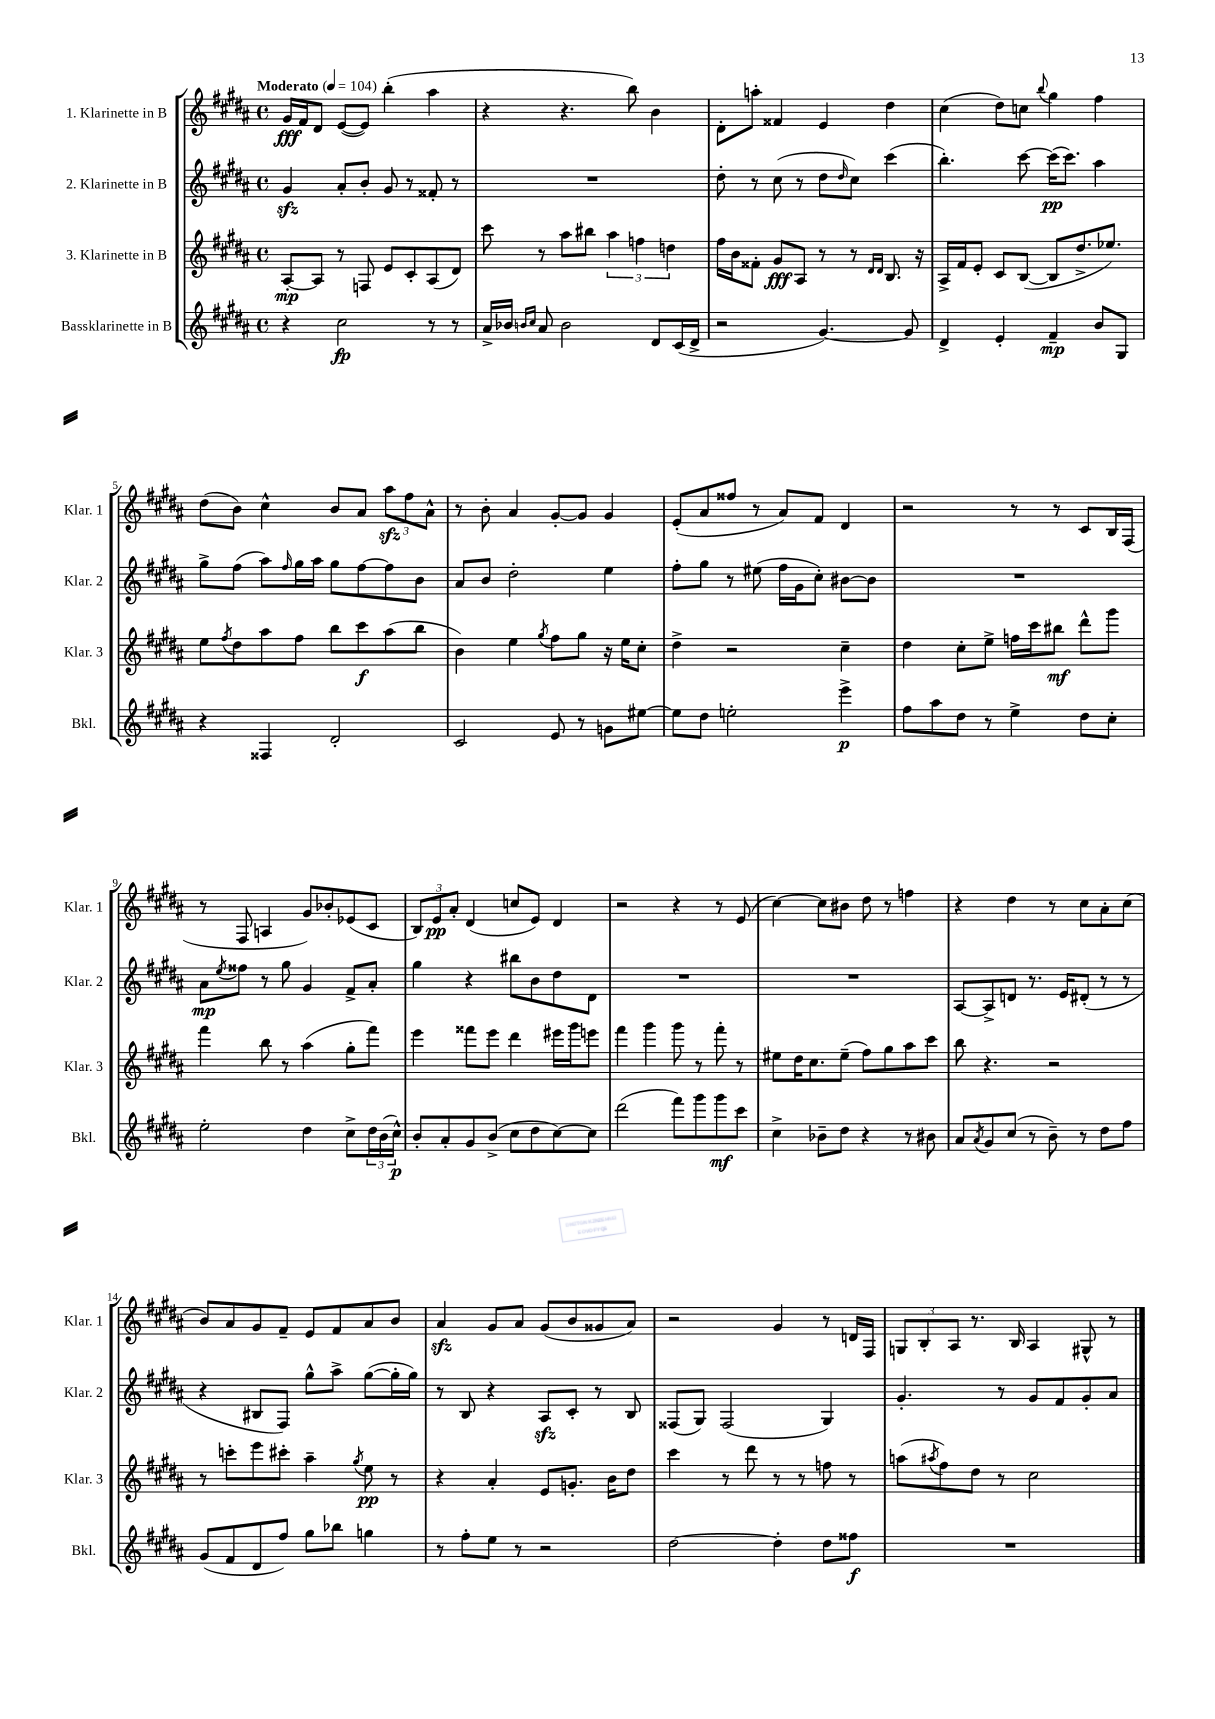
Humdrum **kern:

**kern	**dynam	**kern	**dynam	**kern	**dynam	**kern	**dynam
*part4	*part4	*part3	*part3	*part2	*part2	*part1	*part1
*staff4	*staff4	*staff3	*staff3	*staff2	*staff2	*staff1	*staff1
*I"Bassklarinette in B	*	*I"3. Klarinette in B	*	*I"2. Klarinette in B	*	*I"1. Klarinette in B	*
*I'Bkl.	*	*I'Klar. 3	*	*I'Klar. 2	*	*I'Klar. 1	*
*clefG2	*	*clefG2	*	*clefG2	*	*clefG2	*
*k[f#c#g#d#a#]	*	*k[f#c#g#d#a#]	*	*k[f#c#g#d#a#]	*	*k[f#c#g#d#a#]	*
*M4/4	*	*M4/4	*	*M4/4	*	*M4/4	*
*met(c)	*	*met(c)	*	*met(c)	*	*met(c)	*
*MM104	*	*MM104	*	*MM104	*	*MM104	*
=1	=1	=1	=1	=1	=1	=1	=1
!	!	!	!	!	!	!LO:TX:a:B:t=Moderato	!
4r	.	[8A#'/L	mp	4g#zz/	.	16g#/LL	fff
.	.	.	.	.	.	16f#/J	.
.	.	8A#/J]	.	.	.	8d#/J	.
2cc#\	fp	8r	.	8a#'/L	.	([8e/L	.
.	.	8Fn/	.	8b'/J	.	8e/J])	.
.	.	8e/L	.	8g#/	.	(4bb'\	.
.	.	8c#'/	.	8r	.	.	.
8r	.	(8A#/	.	8f##X'/	.	4aa#\	.
8r	.	8d#/J)	.	8r	.	.	.
=2	=2	=2	=2	=2	=2	=2	=2
16a#^/LL	.	8ccc#\	.	1r	.	4r	.
16b-X/JJ	.	.	.	.	.	.	.
16qqbn/LL	.	.	.	.	.	.	.
16qqcc#/JJ	.	.	.	.	.	.	.
8a#/	.	8r	.	.	.	.	.
2b\	.	8aa#\L	.	.	.	4.r	.
.	.	8bb#X\J	.	.	.	.	.
.	.	6aa#\	.	.	.	.	.
.	.	.	.	.	.	8bb\)	.
.	.	6ffn\	.	.	.	.	.
8d#/L	.	.	.	.	.	4b\	.
.	.	6ddn\	.	.	.	.	.
(16c#/L	.	.	.	.	.	.	.
16d#^/JJ	.	.	.	.	.	.	.
=3	=3	=3	=3	=3	=3	=3	=3
2r	.	16ff#\LL	.	8dd#'\	.	8d#'\L	.
.	.	16b\J	.	.	.	.	.
.	.	8f##X'\J	.	8r	.	8aan'\J	.
.	.	8g#/L	fff	(8cc#\	.	4f##X/	.
.	.	8A#/J	.	8r	.	.	.
[4.g#/)	.	8r	.	8dd#\L	.	4e/	.
.	.	.	.	16qqdd#/	.	.	.
.	.	8r	.	8cc#\J)	.	.	.
.	.	16qqd#/LL	.	.	.	.	.
.	.	16qqd#/JJ	.	.	.	.	.
.	.	8.B/	.	(4ccc#\	.	4dd#\	.
8g#/]	.	.	.	.	.	.	.
.	.	16r	.	.	.	.	.
=4	=4	=4	=4	=4	=4	=4	=4
4d#^/	.	16A#^/LL	.	4.bb'\)	.	(4cc#\	.
.	.	16f#/J	.	.	.	.	.
.	.	8e'/J	.	.	.	.	.
4e'/	.	8c#/L	.	.	.	8dd#\L)	.
.	.	([8B/J	.	[8ccc#\	.	8ccn\J	.
.	.	.	.	.	.	8qqbb/	.
4f#~/	mp	8B/L]	.	(16ccc#\KL]	pp	4gg#\	.
.	.	.	.	8.ccc#\J)	.	.	.
.	.	8.dd#^/	.	.	.	.	.
8b/L	.	.	.	4aa#\	.	4ff#\	.
.	.	8.ee-X/J)	.	.	.	.	.
8G#/J	.	.	.	.	.	.	.
!!LO:LB:g=z
=5	=5	=5	=5	=5	=5	=5	=5
4r	.	8ee\L	.	8gg#^\L	.	(8dd#\L	.
.	.	8qff#/	.	.	.	.	.
.	.	8dd#\	.	(8ff#\J	.	8b\J)	.
4F##X/	.	8aa#\	.	8aa#\L)	.	4cc#^^\	.
.	.	.	.	16qqff#/	.	.	.
.	.	8ff#\J	.	16gg#\L	.	.	.
.	.	.	.	16aa#\JJ	.	.	.
2d#'/	.	8bb\L	.	8gg#\L	.	8b/L	.
.	.	8ccc#\	f	[8ff#\	.	8a#/J	.
.	.	(8aa#\	.	8ff#\]	.	12aa#zz\L	.
.	.	.	.	.	.	12ff#\	.
.	.	8bb\J	.	8b\J	.	.	.
.	.	.	.	.	.	12a#^^\J	.
=6	=6	=6	=6	=6	=6	=6	=6
2c#/	.	4b\)	.	8a#/L	.	8r	.
.	.	.	.	8b/J	.	8b'\	.
.	.	4ee\	.	2dd#'\	.	4a#/	.
.	.	8qgg#/	.	.	.	.	.
8e/	.	8ff#\L	.	.	.	[8g#'/L	.
8r	.	8gg#\J	.	.	.	8g#/J]	.
8gn\L	.	16r	.	4ee\	.	4g#/	.
.	.	16ee\KL	.	.	.	.	.
[8ee#X\J	.	8cc#'\J	.	.	.	.	.
=7	=7	=7	=7	=7	=7	=7	=7
8ee#\L]	.	4dd#^\	.	8ff#'\L	.	(8e'/L	.
8dd#\J	.	.	.	8gg#\J	.	8a#/	.
2een'\	.	2r	.	8r	.	8ff##X/J	.
.	.	.	.	(8ee#X\	.	8r	.
.	.	.	.	16ff#\LL	.	8a#/L)	.
.	.	.	.	16g#\J	.	.	.
.	.	.	.	8cc#'\J)	.	8f#/J	.
4eee^\	p	4cc#~\	.	[8b#X\L	.	4d#/	.
.	.	.	.	8b#\J]	.	.	.
=8	=8	=8	=8	=8	=8	=8	=8
8ff#\L	.	4dd#\	.	1r	.	2r	.
8aa#\	.	.	.	.	.	.	.
8dd#\J	.	8cc#'\L	.	.	.	.	.
8r	.	8ee^\J	.	.	.	.	.
4ee^\	.	16ffn\LL	.	.	.	8r	.
.	.	16ccc#\J	.	.	.	.	.
.	.	8bb#X\J	mf	.	.	8r	.
8dd#\L	.	8ddd#^^\L	.	.	.	8c#/L	.
8cc#'\J	.	8ggg#\J	.	.	.	16B/L	.
.	.	.	.	.	.	(16F#/JJ	.
!!LO:LB:g=z
=9	=9	=9	=9	=9	=9	=9	=9
2ee'\	.	4fff#\	.	8a#\L	mp	8r	.
.	.	.	.	8qee/	.	.	.
.	.	.	.	8ff##X\J	.	8F#/	.
.	.	8bb\	.	8r	.	4An/	.
.	.	8r	.	8gg#\	.	.	.
4dd#\	.	(4aa#\	.	4g#/	.	8g#/L)	.
.	.	.	.	.	.	8b-X'/	.
8cc#^\L	.	8gg#'\L	.	8f#^/L	.	(8e-X/	.
24dd#\L	.	8fff#\J)	.	8a#'/J	.	8c#/J	.
(24b\	.	.	.	.	.	.	.
24cc#^^\JJ)	p	.	.	.	.	.	.
=10	=10	=10	=10	=10	=10	=10	=10
8b'/L	.	4eee\	.	4gg#\	.	12B/L)	.
.	.	.	.	.	.	12e/	pp
8a#'/	.	.	.	.	.	.	.
.	.	.	.	.	.	12a#'/J	.
8g#/	.	8fff##X\L	.	4r	.	(4d#/	.
(8b^/J	.	8eee\J	.	.	.	.	.
8cc#\L	.	4ddd#\	.	8bb#X\L	.	8ccn/L	.
8dd#\	.	.	.	8b\	.	8e/J)	.
[8cc#\)	.	16eee#X\LL	.	8dd#\	.	4d#/	.
.	.	16ggg#\J	.	.	.	.	.
8cc#\J]	.	8eeen\J	.	8d#\J	.	.	.
=11	=11	=11	=11	=11	=11	=11	=11
(2ddd#\	.	4fff#\	.	1r	.	2r	.
.	.	4ggg#\	.	.	.	.	.
8fff#\L)	.	8ggg#\	.	.	.	4r	.
8ggg#\	.	8r	.	.	.	.	.
8ggg#\	mf	8fff#'\	.	.	.	8r	.
8ccc#\J	.	8r	.	.	.	(8e/	.
=12	=12	=12	=12	=12	=12	=12	=12
4cc#^\	.	8ee#X\L	.	1r	.	[4cc#\)	.
.	.	16dd#\K	.	.	.	.	.
.	.	8.cc#\	.	.	.	.	.
8b-X~\L	.	.	.	.	.	8cc#\L]	.
8dd#\J	.	(8ee#~\J	.	.	.	8b#X\J	.
4r	.	8ff#\L)	.	.	.	8dd#\	.
.	.	8gg#\	.	.	.	8r	.
8r	.	8aa#\	.	.	.	4ffn\	.
8b#X\	.	8ccc#\J	.	.	.	.	.
=13	=13	=13	=13	=13	=13	=13	=13
8a#/L	.	8bb\	.	[8A#/L	.	4r	.
8qa#/	.	.	.	.	.	.	.
8g#/	.	4.r	.	8A#^/]	.	.	.
(8cc#/J	.	.	.	8dn/J	.	4dd#\	.
8r	.	.	.	8.r	.	.	.
8b~\)	.	2r	.	.	.	8r	.
.	.	.	.	16e/KL	.	.	.
8r	.	.	.	(8d#X'/J	.	8cc#\L	.
8dd#\L	.	.	.	8r	.	8a#'\	.
8ff#\J	.	.	.	8r	.	(8cc#\J	.
!!LO:LB:g=z
=14	=14	=14	=14	=14	=14	=14	=14
(8g#/L	.	8r	.	4r	.	8b/L)	.
8f#/	.	8cccn'\L	.	.	.	8a#/	.
8d#/	.	8eee\	.	8B#X/L	.	8g#/	.
8ff#/J)	.	8ccc#X'\J	.	8F#/J)	.	8f#~/J	.
8gg#\L	.	4aa#~\	.	8gg#^^\L	.	8e/L	.
8bb-X\J	.	.	.	8aa#^\J	.	8f#/	.
.	.	8qgg#/	.	.	.	.	.
4ggn\	.	8ee\	pp	([8gg#\L	.	8a#/	.
.	.	8r	.	16gg#'\L]	.	8b/J	.
.	.	.	.	16gg#\JJ)	.	.	.
=15	=15	=15	=15	=15	=15	=15	=15
8r	.	4r	.	8r	.	4a#zz/	.
8ff#'\L	.	.	.	8B/	.	.	.
8ee\J	.	4a#'/	.	4r	.	8g#/L	.
8r	.	.	.	.	.	8a#/J	.
2r	.	8e/L	.	8A#zz/L	.	(8g#/L	.
.	.	8.gn'/J	.	8c#'/J	.	8b/	.
.	.	.	.	8r	.	8g##X/	.
.	.	16b\KL	.	.	.	.	.
.	.	8dd#\J	.	8B/	.	8a#/J)	.
=16	=16	=16	=16	=16	=16	=16	=16
[2dd#\	.	4ccc#\	.	(8F##X/L	.	2r	.
.	.	.	.	8G#/J)	.	.	.
.	.	8r	.	(2F##/	.	.	.
.	.	8ddd#\	.	.	.	.	.
4dd#'\]	.	8r	.	.	.	4g#/	.
.	.	8r	.	.	.	.	.
8dd#\L	.	8ffn\	.	4G#/)	.	8r	.
8ff##X\J	f	8r	.	.	.	16dn/LL	.
.	.	.	.	.	.	16F#/JJ	.
=17	=17	=17	=17	=17	=17	=17	=17
1r	.	(8aan\L	.	4.g#'/	.	12Gn/L	.
.	.	.	.	.	.	12B'/	.
.	.	8qaa#X/	.	.	.	.	.
.	.	8ff#\)	.	.	.	.	.
.	.	.	.	.	.	12A#/J	.
.	.	8dd#\J	.	.	.	8.r	.
.	.	8r	.	8r	.	.	.
.	.	.	.	.	.	16B/	.
.	.	2cc#\	.	8g#/L	.	4A#/	.
.	.	.	.	8f#/	.	.	.
.	.	.	.	8g#'/	.	8G#X^^/	.
.	.	.	.	8a#/J	.	8r	.
==	==	==	==	==	==	==	==
*-	*-	*-	*-	*-	*-	*-	*-
